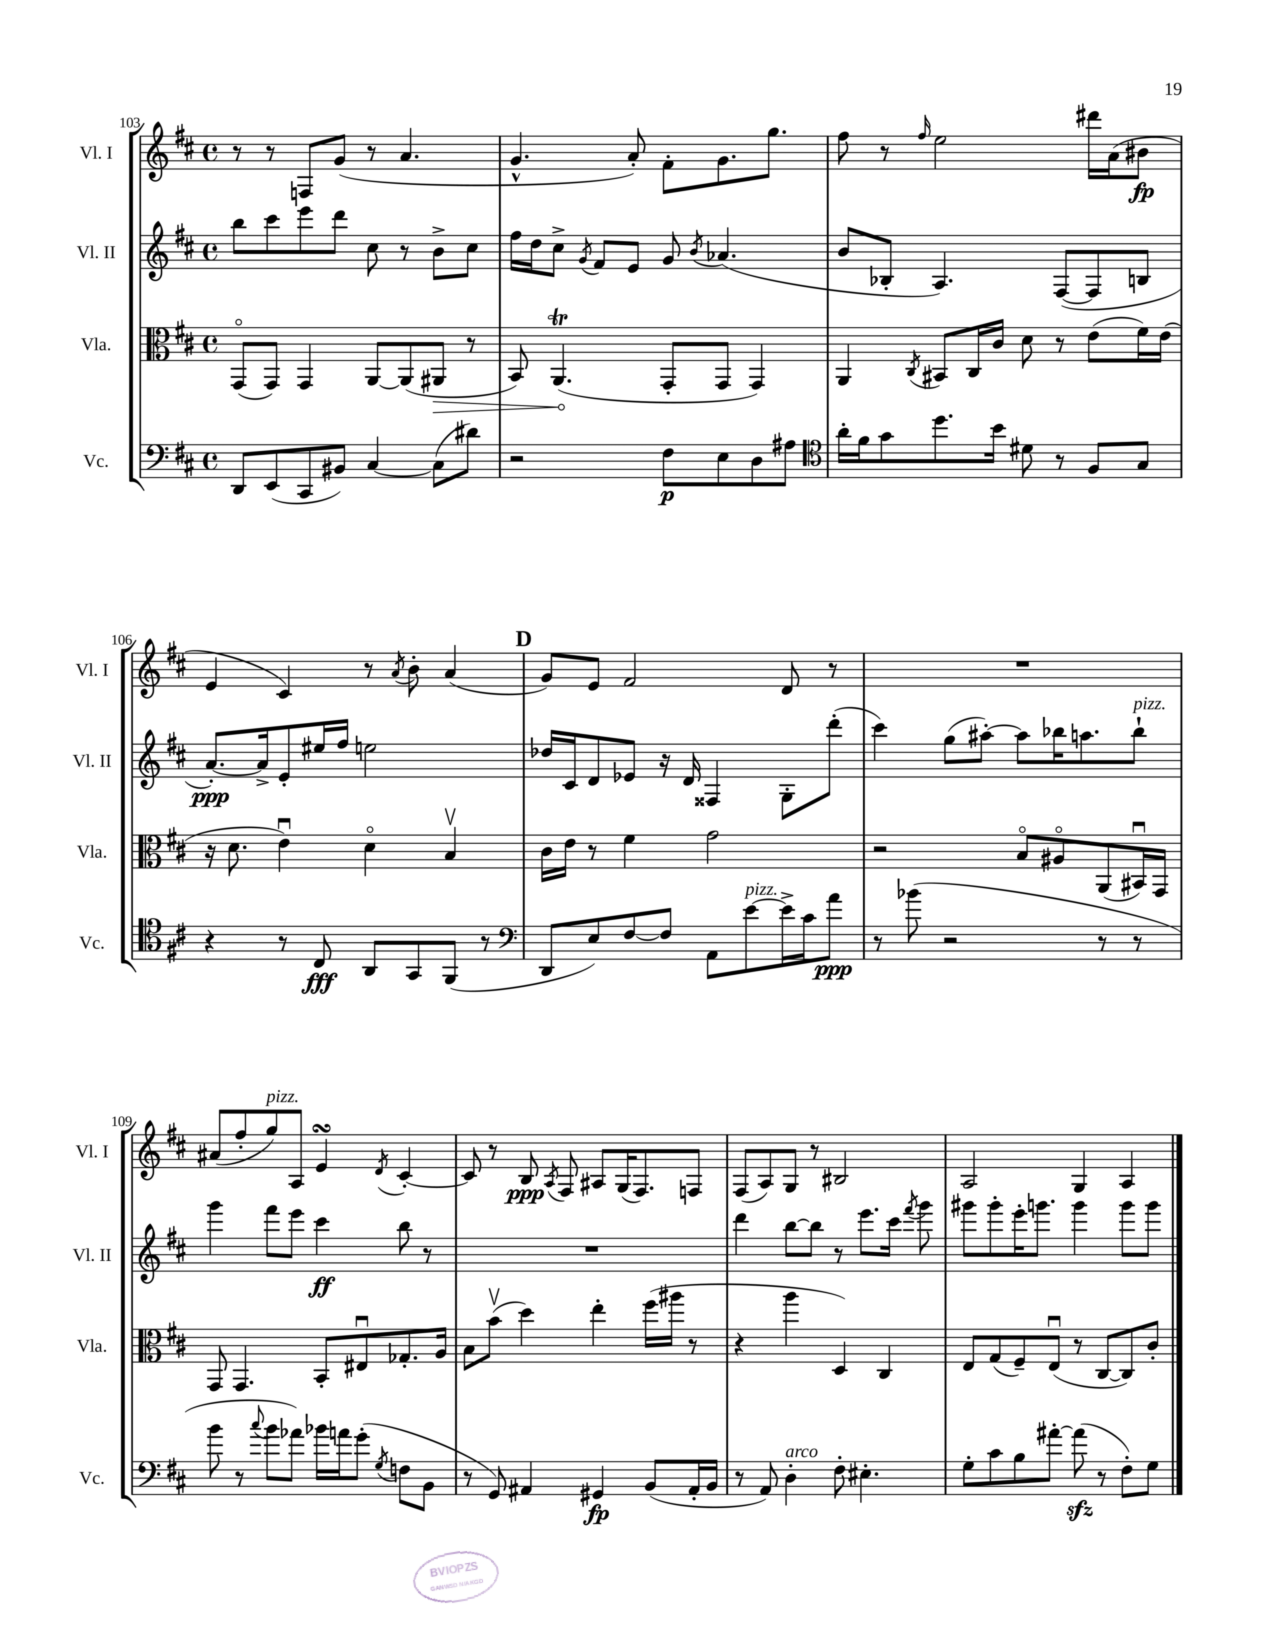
<<
\new StaffGroup <<
\new Staff = "s0" \with { instrumentName = "Vl. I" shortInstrumentName = "Vl. I" } {
    \clef treble \key d \major \defaultTimeSignature \time 4/4
    \autoBeamOff r8 r8 f8[ g'8]( r8 a'4. |
    g'4.-^ a'8-.) fis'8[-. g'8. g''8.] |
    fis''8 r8 \grace { fis''16 } e''2 dis'''16[ a'16( bis'8]\fp |
    e'4 cis'4) r8 \acciaccatura { a'8 } b'8-. a'4( |
    \mark \markup { \bold "D" } g'8[) e'8] fis'2 d'8 r8 |
    R1 |
    ais'8[( fis''8-. g''8^\markup { \italic "pizz." }) a8] e'4\turn \acciaccatura { d'8 } cis'4~-. |
    cis'8 r8 b8\ppp \acciaccatura { a8 } fis8 ais8[ g16( fis8.) f8] |
    fis8[( a8) g8] r8 bis2 |
    a2 g4 a4 \bar "|." |
}
\new Staff = "s1" \with { instrumentName = "Vl. II" shortInstrumentName = "Vl. II" } {
    \clef treble \key d \major \defaultTimeSignature \time 4/4
    \autoBeamOff b''8[ cis'''8 e'''8 d'''8] cis''8 r8 b'8[-> cis''8] |
    fis''16[ d''16 cis''8]-> \acciaccatura { g'8 } fis'8[ e'8] g'8 \acciaccatura { b'8 } aes'4.( |
    b'8[ bes8]-. a4.) fis8[~( fis8 b8] |
    a'8.[~-.\ppp) a'16-> e'8-. eis''16 fis''16] e''2 |
    \mark \markup { \bold "D" } des''16[ cis'16 d'8 ees'8] r16 d'16 fisis4 g8[-. d'''8]-.( |
    cis'''4) g''8[( ais''8]~-.) ais''8[ bes''16 a''8. bes''8]-!^\markup { \italic "pizz." } |
    g'''4 fis'''8[ e'''8] cis'''4\ff b''8 r8 |
    R1 |
    d'''4 b''8[~ b''8] r8 e'''8.[ cis'''16] \acciaccatura { fis'''8 } g'''8 |
    gis'''8[ gis'''8-. e'''16-. g'''8.] g'''4 g'''8[ g'''8] \bar "|." |
}
\new Staff = "s2" \with { instrumentName = "Vla." shortInstrumentName = "Vla." } {
    \clef alto \key d \major \defaultTimeSignature \time 4/4
    \autoBeamOff g,8[\flageolet( g,8]) g,4 a,8[~ a,8( \once \override Hairpin.circled-tip = ##t ais,8]\> r8 |
    b,8) a,4.\trill\!( g,8[-. g,8] g,4) |
    a,4 \acciaccatura { cis8 } bis,8[ cis16 cis'16] d'8 r8 e'8[( fis'16) e'16]( |
    r16 d'8. e'4\downbow) d'4\flageolet b4\upbow |
    \mark \markup { \bold "D" } cis'16[ e'16] r8 fis'4 g'2 |
    r2 b8[\flageolet ais8\flageolet a,8( bis,16\downbow) g,16] |
    g,8 g,4. b,8[-. eis8\downbow ges8.-. a16] |
    b8[ b'8]\upbow( d''4) e''4-. fis''16[( ais''16] r8 |
    r4 a''4 d4) cis4 |
    e8[ g8( fis8--) e8]\downbow( r8 cis8[~ cis8) cis'8]-. \bar "|." |
}
\new Staff = "s3" \with { instrumentName = "Vc." shortInstrumentName = "Vc." } {
    \clef bass \key d \major \defaultTimeSignature \time 4/4
    \autoBeamOff d,8[ e,8( cis,8 bis,8]) cis4~ cis8[( dis'8]) |
    r2 fis8[\p e8 d8 ais8] |
    \clef tenor a'16[-. fis'16 g'8 d''8. b'16] dis'8 r8 fis8[ g8] |
    r4 r8 cis8\fff a,8[ g,8 fis,8]( r8 |
    \mark \markup { \bold "D" } \clef bass d,8[ e8) fis8~ fis8] a,8[ e'8~^\markup { \italic "pizz." } e'16-> cis'16 a'8]\ppp |
    r8 bes'8( r2 r8 r8 |
    b'8 r8 \appoggiatura { cis''8 } b'8[ aes'8]) bes'16[ a'16 g'8]-.( \acciaccatura { g8 } f8[ b,8] |
    r8 g,8) ais,4 gis,4\fp b,8[( ais,16-. b,16] |
    r8 a,8) d4-.^\markup { \italic "arco" } fis8-. eis4.-. |
    g8[-. cis'8 b8 ais'8]~-. ais'8\sfz( r8 fis8[-.) g8] \bar "|." |
}
>>
>>
\layout { \context { \Score currentBarNumber = #103 } }
